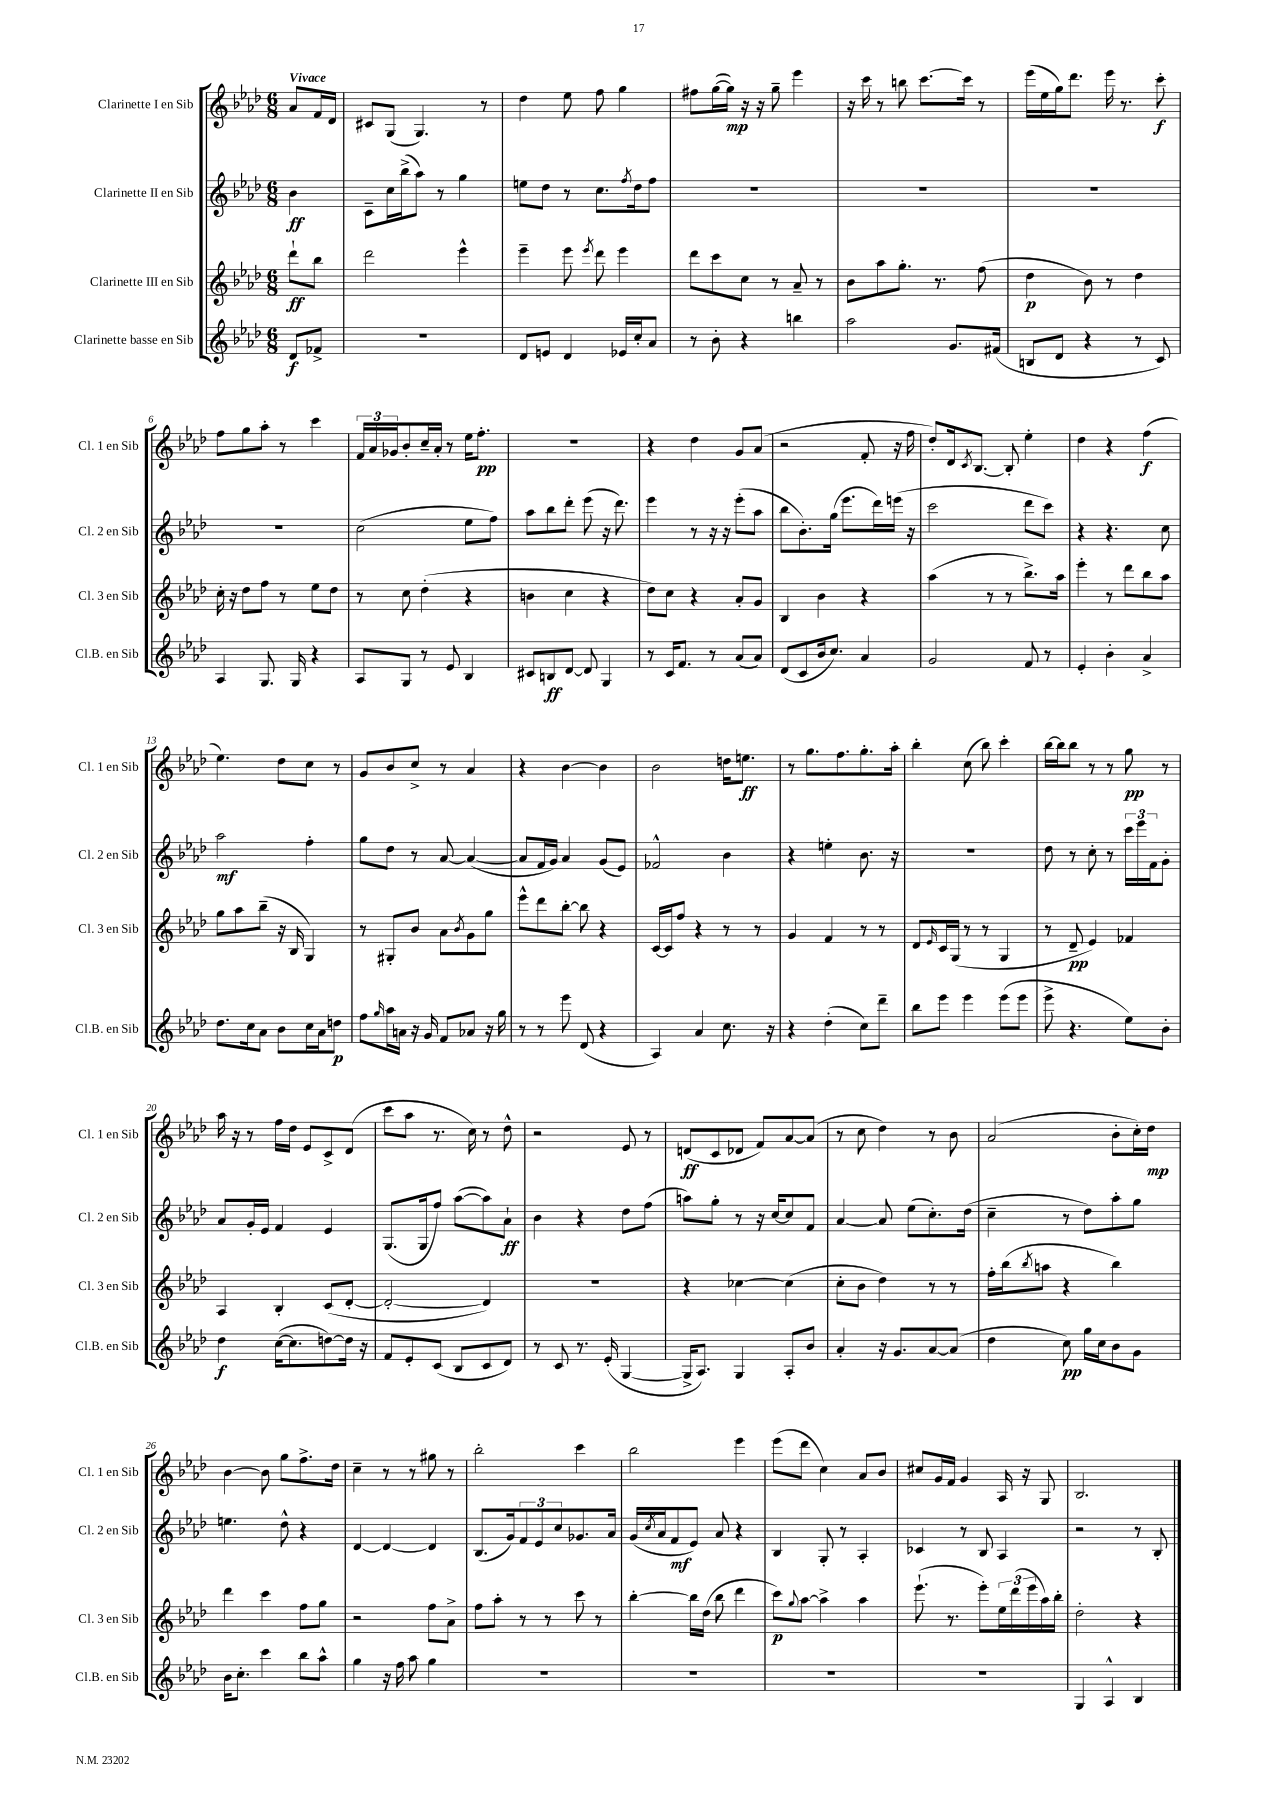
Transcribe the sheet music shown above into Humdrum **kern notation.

**kern	**dynam	**kern	**dynam	**kern	**dynam	**kern	**dynam
*part4	*part4	*part3	*part3	*part2	*part2	*part1	*part1
*staff4	*staff4	*staff3	*staff3	*staff2	*staff2	*staff1	*staff1
*I"Clarinette basse en Sib	*	*I"Clarinette III en Sib	*	*I"Clarinette II en Sib	*	*I"Clarinette I en Sib	*
*I'Cl.B. en Sib	*	*I'Cl. 3 en Sib	*	*I'Cl. 2 en Sib	*	*I'Cl. 1 en Sib	*
*clefG2	*	*clefG2	*	*clefG2	*	*clefG2	*
*k[b-e-a-d-]	*	*k[b-e-a-d-]	*	*k[b-e-a-d-]	*	*k[b-e-a-d-]	*
*M6/8	*	*M6/8	*	*M6/8	*	*M6/8	*
=	=	=	=	=	=	=	=
!	!	!	!	!	!	!LO:TX:a:B:t=Vivace	!
8d-/L	f	8ddd-`\L	ff	4b-\	ff	8a-/L	.
8f-X^/J	.	8bb-\J	.	.	.	16f/L	.
.	.	.	.	.	.	16d-/JJ	.
=1	=1	=1	=1	=1	=1	=1	=1
2.r	.	2ddd-\	.	8c~\L	.	8c#X/L	.
.	.	.	.	16cc\L	.	(8G/J	.
.	.	.	.	(16bb-^\J	.	.	.
.	.	.	.	8aa-\J)	.	4.G/)	.
.	.	.	.	8r	.	.	.
.	.	4eee-^^\	.	4gg\	.	.	.
.	.	.	.	.	.	8r	.
=2	=2	=2	=2	=2	=2	=2	=2
8d-/L	.	4eee-~\	.	8een\L	.	4dd-\	.
8en/J	.	.	.	8dd-\J	.	.	.
4d-/	.	8eee-\	.	8r	.	8ee-\	.
.	.	8qeee-/	.	.	.	.	.
.	.	8ddd-\	.	8.cc\L	.	8ff\	.
16e-X/LL	.	4eee-\	.	.	.	4gg\	.
.	.	.	.	8qff/	.	.	.
16cc'/J	.	.	.	16dd-\k	.	.	.
8a-/J	.	.	.	8ff\J	.	.	.
=3	=3	=3	=3	=3	=3	=3	=3
8r	.	8ddd-\L	.	2.r	.	8ff#X\L	.
8b-'\	.	8ccc\	.	.	.	([16gg\L	.
.	.	.	.	.	.	16gg\JJ])	mp
4r	.	8cc\J	.	.	.	16r	.
.	.	.	.	.	.	16r	.
.	.	8r	.	.	.	8gg~\	.
4bbn\	.	8a-~/	.	.	.	4eee-\	.
.	.	8r	.	.	.	.	.
=4	=4	=4	=4	=4	=4	=4	=4
2aa-\	.	8b-\L	.	2.r	.	16r	.
.	.	.	.	.	.	16ccc\	.
.	.	8aa-\	.	.	.	8r	.
.	.	8.gg'\J	.	.	.	8bbn\	.
.	.	.	.	.	.	[8.ccc\L	.
.	.	8.r	.	.	.	.	.
8.g/L	.	.	.	.	.	.	.
.	.	.	.	.	.	16ccc\Jk]	.
.	.	(8ff\	.	.	.	8r	.
(16f#X/Jk	.	.	.	.	.	.	.
=5	=5	=5	=5	=5	=5	=5	=5
8Bn/L	.	4dd-\	p	2.r	.	(16eee-\LL	.
.	.	.	.	.	.	16ee-\	.
8d-/J	.	.	.	.	.	16gg\J)	.
.	.	.	.	.	.	8.ddd-\J	.
4r	.	8b-\)	.	.	.	.	.
.	.	8r	.	.	.	16eee-\	.
.	.	.	.	.	.	8.r	.
8r	.	4dd-\	.	.	.	.	.
8c/)	.	.	.	.	.	8ccc'\	f
!!LO:LB:g=z
=6	=6	=6	=6	=6	=6	=6	=6
4A-/	.	16cc'\	.	2.r	.	8ff\L	.
.	.	16r	.	.	.	.	.
.	.	8dd-\L	.	.	.	8gg\	.
8.G/	.	8ff\J	.	.	.	8aa-'\J	.
.	.	8r	.	.	.	8r	.
16G/	.	.	.	.	.	.	.
4r	.	8ee-\L	.	.	.	4ccc\	.
.	.	8dd-\J	.	.	.	.	.
=7	=7	=7	=7	=7	=7	=7	=7
8A-/L	.	8r	.	(2cc\	.	24f/LL	.
.	.	.	.	.	.	24a-/	.
.	.	.	.	.	.	24g-X/J	.
8G/J	.	8cc\	.	.	.	8b-'/	.
8r	.	(4dd-'\	.	.	.	16cc~/L	.
.	.	.	.	.	.	16a-'/JJ	.
8e-/	.	.	.	.	.	8r	.
4B-/	.	4r	.	8ee-\L	.	16ee-\KL	.
.	.	.	.	.	.	8.ff'\J	pp
.	.	.	.	8ff\J)	.	.	.
=8	=8	=8	=8	=8	=8	=8	=8
8c#X/L	.	4bn\	.	8aa-\L	.	2.r	.
8Bn/	ff	.	.	8bb-\	.	.	.
[8d-/J	.	4cc\	.	8ddd-'\J	.	.	.
8d-/]	.	.	.	(8eee-\	.	.	.
4G/	.	4r	.	16r	.	.	.
.	.	.	.	8.ddd-\)	.	.	.
=9	=9	=9	=9	=9	=9	=9	=9
8r	.	8dd-\L)	.	4eee-\	.	4r	.
16c/KL	.	8cc\J	.	.	.	.	.
8.f/J	.	.	.	.	.	.	.
.	.	4r	.	8r	.	4dd-\	.
8r	.	.	.	16r	.	.	.
.	.	.	.	16r	.	.	.
(8a-/L	.	8a-'/L	.	(8eee-'\L	.	8g/L	.
8a-/J)	.	8g/J	.	8aa-\J	.	(8a-/J	.
=10	=10	=10	=10	=10	=10	=10	=10
(8d-/L	.	4B-/	.	8bb-\L	.	2r	.
8c/	.	.	.	8.b-'\)	.	.	.
16b-/k	.	4b-\	.	.	.	.	.
8.cc/J)	.	.	.	(16gg\Jk	.	.	.
.	.	.	.	8.eee-\L	.	.	.
4a-/	.	4r	.	.	.	8f'/	.
.	.	.	.	16ddd-\L)	.	.	.
.	.	.	.	(16eeen\JJ	.	16r	.
.	.	.	.	16r	.	16ff\	.
=11	=11	=11	=11	=11	=11	=11	=11
2g/	.	(4aa-\	.	2ccc\	.	8dd-'/L)	.
.	.	.	.	.	.	16d-/k	.
.	.	.	.	.	.	8qc/	.
.	.	.	.	.	.	[8.B-/J	.
.	.	8r	.	.	.	.	.
.	.	8r	.	.	.	8B-'/]	.
8f/	.	8.bb-^\L)	.	8ddd-\L	.	4ee-'\	.
8r	.	.	.	8ccc\J)	.	.	.
.	.	16aa-\Jk	.	.	.	.	.
=12	=12	=12	=12	=12	=12	=12	=12
4e-'/	.	4eee-'\	.	4r	.	4dd-\	.
4b-'\	.	8r	.	4.r	.	4r	.
.	.	8ddd-\L	.	.	.	.	.
4a-^/	.	8bb-\	.	.	.	(4ff\	f
.	.	8aa-\J	.	8cc\	.	.	.
!!LO:LB:g=z
=13	=13	=13	=13	=13	=13	=13	=13
8.dd-\L	.	8gg\L	.	2aa-\	mf	4.ee-\)	.
.	.	8aa-\	.	.	.	.	.
16cc\k	.	.	.	.	.	.	.
8a-\J	.	(8bb-~\J	.	.	.	.	.
8b-\L	.	16r	.	.	.	8dd-\L	.
.	.	16B-/	.	.	.	.	.
16cc\L	.	4G/)	.	4ff'\	.	8cc\J	.
16a-\J	.	.	.	.	.	.	.
8ddn\J	p	.	.	.	.	8r	.
=14	=14	=14	=14	=14	=14	=14	=14
8ff\L	.	8r	.	8gg\L	.	8g/L	.
16qqgg/	.	.	.	.	.	.	.
16aa-\L	.	8G#X'/L	.	8dd-\J	.	8b-/	.
16an\JJ	.	.	.	.	.	.	.
16r	.	8b-/J	.	8r	.	8cc^/J	.
16g/	.	.	.	.	.	.	.
8f/L	.	8a-\L	.	[8a-/	.	8r	.
.	.	8qb-/	.	.	.	.	.
8a-X/J	.	8g\	.	(4a-/_	.	4a-/	.
16r	.	8gg\J	.	.	.	.	.
16gg\	.	.	.	.	.	.	.
=15	=15	=15	=15	=15	=15	=15	=15
8r	.	8eee-^^\L	.	8a-/L]	.	4r	.
8r	.	8ddd-\	.	16f/L	.	.	.
.	.	.	.	16g/JJ)	.	.	.
8eee-\	.	[8bb-'\J	.	4a-/	.	[4b-\	.
(8d-/	.	8bb-\]	.	.	.	.	.
4r	.	4r	.	(8g/L	.	4b-\]	.
.	.	.	.	8e-/J)	.	.	.
=16	=16	=16	=16	=16	=16	=16	=16
4A-/)	.	[16c/LL	.	2f-X^^/	.	2b-\	.
.	.	16c/J]	.	.	.	.	.
.	.	8ff/J	.	.	.	.	.
4a-/	.	4r	.	.	.	.	.
8.cc\	.	8r	.	4b-\	.	16ddn\KL	.
.	.	.	.	.	.	8.een\J	ff
.	.	8r	.	.	.	.	.
16r	.	.	.	.	.	.	.
=17	=17	=17	=17	=17	=17	=17	=17
4r	.	4g/	.	4r	.	8r	.
.	.	.	.	.	.	8.gg\L	.
(4dd-'\	.	4f/	.	4een'\	.	.	.
.	.	.	.	.	.	8.ff\	.
8cc\L)	.	8r	.	8.b-\	.	8.gg'\	.
8ddd-~\J	.	8r	.	.	.	.	.
.	.	.	.	16r	.	16aa-'\Jk	.
=18	=18	=18	=18	=18	=18	=18	=18
8bb-\L	.	8d-/L	.	2.r	.	4bb-'\	.
.	.	16qqe-/	.	.	.	.	.
8eee-\J	.	16c/L	.	.	.	.	.
.	.	(16G/JJ	.	.	.	.	.
4eee-\	.	8r	.	.	.	(8cc\	.
.	.	8r	.	.	.	8bb-\)	.
(8eee-\L	.	4G/	.	.	.	4ccc'\	.
8eee-\J	.	.	.	.	.	.	.
=19	=19	=19	=19	=19	=19	=19	=19
8eee-^\	.	8r	.	8dd-\	.	[16bb-\LL	.
.	.	.	.	.	.	16bb-\J]	.
4.r	.	8d-~/	pp	8r	.	8bb-\J	.
.	.	4e-/)	.	8cc'\	.	8r	.
.	.	.	.	8r	.	8r	.
8ee-\L)	.	4f-X/	.	24ccc\LL	.	8gg\	pp
.	.	.	.	24eee-\	.	.	.
.	.	.	.	24f\J	.	.	.
8b-'\J	.	.	.	8g'\J	.	8r	.
!!LO:LB:g=z
=20	=20	=20	=20	=20	=20	=20	=20
4dd-\	f	4A-/	.	8a-/L	.	16aa-\	.
.	.	.	.	.	.	16r	.
.	.	.	.	16g'/L	.	8r	.
.	.	.	.	16e-/JJ	.	.	.
([16cc\KL	.	4B-'/	.	4f/	.	16ff\LL	.
8.cc\]	.	.	.	.	.	16dd-\JJ	.
.	.	.	.	.	.	8e-/L	.
[8ddn\)	.	(8c/L	.	4e-/	.	8c^/	.
16dd\Jk]	.	[8d-'/J	.	.	.	(8d-/J	.
16r	.	.	.	.	.	.	.
=21	=21	=21	=21	=21	=21	=21	=21
8f/L	.	2d-'/_	.	(8.G/L	.	8ccc\L	.
8e-'/	.	.	.	.	.	8aa-\J	.
.	.	.	.	16G/k	.	.	.
(8c/J	.	.	.	8ff/J)	.	8.r	.
8B-/L	.	.	.	([8aa-\L	.	.	.
.	.	.	.	.	.	16cc\)	.
8c/	.	4d-/])	.	8aa-\])	.	8r	.
8d-/J)	.	.	.	8a-`\J	ff	8dd-^^\	.
=22	=22	=22	=22	=22	=22	=22	=22
8r	.	2.r	.	4b-\	.	2r	.
8c/	.	.	.	.	.	.	.
8.r	.	.	.	4r	.	.	.
(16e-'/	.	.	.	.	.	.	.
[4G/	.	.	.	8dd-\L	.	8e-/	.
.	.	.	.	(8ff\J	.	8r	.
=23	=23	=23	=23	=23	=23	=23	=23
16G^/KL]	.	4r	.	8aan\L)	.	(8dn/L	ff
8.A-/J)	.	.	.	.	.	.	.
.	.	.	.	8gg'\J	.	8c/	.
4G/	.	[4cc-X\	.	8r	.	8d-X/J	.
.	.	.	.	16r	.	8f/L)	.
.	.	.	.	[16cc/KL	.	.	.
8A-'/L	.	(4cc-\]	.	8cc/]	.	[8a-/	.
8b-/J	.	.	.	8f/J	.	(8a-/J]	.
=24	=24	=24	=24	=24	=24	=24	=24
4a-'/	.	8cc'\L	.	[4a-/	.	8r	.
.	.	8b-\J	.	.	.	8cc\	.
16r	.	4dd-\)	.	8a-/]	.	4dd-\)	.
8.g/L	.	.	.	.	.	.	.
.	.	.	.	(8ee-\L	.	.	.
[8a-/	.	8r	.	8.cc'\)	.	8r	.
(8a-/J]	.	8r	.	.	.	8b-\	.
.	.	.	.	(16dd-\Jk	.	.	.
=25	=25	=25	=25	=25	=25	=25	=25
4dd-\	.	16ff'\LL	.	4cc~\	.	(2a-/	.
.	.	(16bb-\J	.	.	.	.	.
.	.	8qbb-/	.	.	.	.	.
.	.	8aan\J	.	.	.	.	.
8cc\)	pp	4r	.	8r	.	.	.
16gg\LL	.	.	.	8dd-\L)	.	.	.
16cc\J	.	.	.	.	.	.	.
8b-\	.	4bb-\)	.	8aa-'\	.	8b-'\L	.
8g\J	.	.	.	8gg\J	.	16cc'\L)	.
.	.	.	.	.	.	16dd-\JJ	mp
!!LO:LB:g=z
=26	=26	=26	=26	=26	=26	=26	=26
16b-\KL	.	4ddd-\	.	4.een\	.	[4b-\	.
8.cc'\J	.	.	.	.	.	.	.
4ccc\	.	4ccc\	.	.	.	8b-\]	.
.	.	.	.	8dd-^^\	.	8gg\L	.
8bb-\L	.	8ff\L	.	4r	.	8.ff^\	.
8aa-^^\J	.	8gg\J	.	.	.	.	.
.	.	.	.	.	.	16dd-\Jk	.
=27	=27	=27	=27	=27	=27	=27	=27
4gg\	.	2r	.	[4d-/	.	4cc~\	.
16r	.	.	.	4d-/_	.	8r	.
16ff\	.	.	.	.	.	.	.
8aa-\	.	.	.	.	.	8r	.
4gg\	.	8ff\L	.	4d-/]	.	8gg#X\	.
.	.	8a-^\J	.	.	.	8r	.
=28	=28	=28	=28	=28	=28	=28	=28
2.r	.	8ff\L	.	(8.B-/L	.	2bb-'\	.
.	.	8aa-'\J	.	.	.	.	.
.	.	.	.	16g/k)	.	.	.
.	.	8r	.	12f/	.	.	.
.	.	.	.	12e-/	.	.	.
.	.	8r	.	.	.	.	.
.	.	.	.	12cc/	.	.	.
.	.	8ccc\	.	8.g-X/	.	4ccc\	.
.	.	8r	.	.	.	.	.
.	.	.	.	16a-/Jk	.	.	.
=29	=29	=29	=29	=29	=29	=29	=29
2.r	.	[4bb-'\	.	(16g/LL	.	2bb-\	.
.	.	.	.	8qcc/	.	.	.
.	.	.	.	16a-/J	.	.	.
.	.	.	.	8f/	mf	.	.
.	.	16bb-\LL]	.	8e-/J)	.	.	.
.	.	(16dd-\JJ	.	.	.	.	.
.	.	8bb-\	.	8a-/	.	.	.
.	.	4ddd-\	.	4r	.	4eee-\	.
=30	=30	=30	=30	=30	=30	=30	=30
2.r	.	8ccc\L)	p	4B-/	.	(8eee-\L	.
.	.	8qqgg/	.	.	.	.	.
.	.	[8aa-\J	.	.	.	8ddd-\J	.
.	.	4aa-^\]	.	8G'/	.	4cc\)	.
.	.	.	.	8r	.	.	.
.	.	4aa-\	.	4A-'/	.	8a-/L	.
.	.	.	.	.	.	8b-/J	.
=31	=31	=31	=31	=31	=31	=31	=31
2.r	.	(8.eee-`\	.	4c-X/	.	8cc#X/L	.
.	.	.	.	.	.	16g/L	.
.	.	8.r	.	.	.	16f/JJ	.
.	.	.	.	8r	.	4g/	.
.	.	8eee-'\L)	.	8B-/	.	.	.
.	.	24ee-\L	.	4A-/	.	16A-/	.
.	.	(24ddd-\	.	.	.	.	.
.	.	.	.	.	.	16r	.
.	.	24eee-\	.	.	.	.	.
.	.	16aa-\)	.	.	.	8G/	.
.	.	16bb-'\JJ	.	.	.	.	.
=32	=32	=32	=32	=32	=32	=32	=32
4G/	.	2dd-'\	.	2r	.	2.B-/	.
4A-^^/	.	.	.	.	.	.	.
4B-/	.	4r	.	8r	.	.	.
.	.	.	.	8B-'/	.	.	.
==	==	==	==	==	==	==	==
*-	*-	*-	*-	*-	*-	*-	*-
